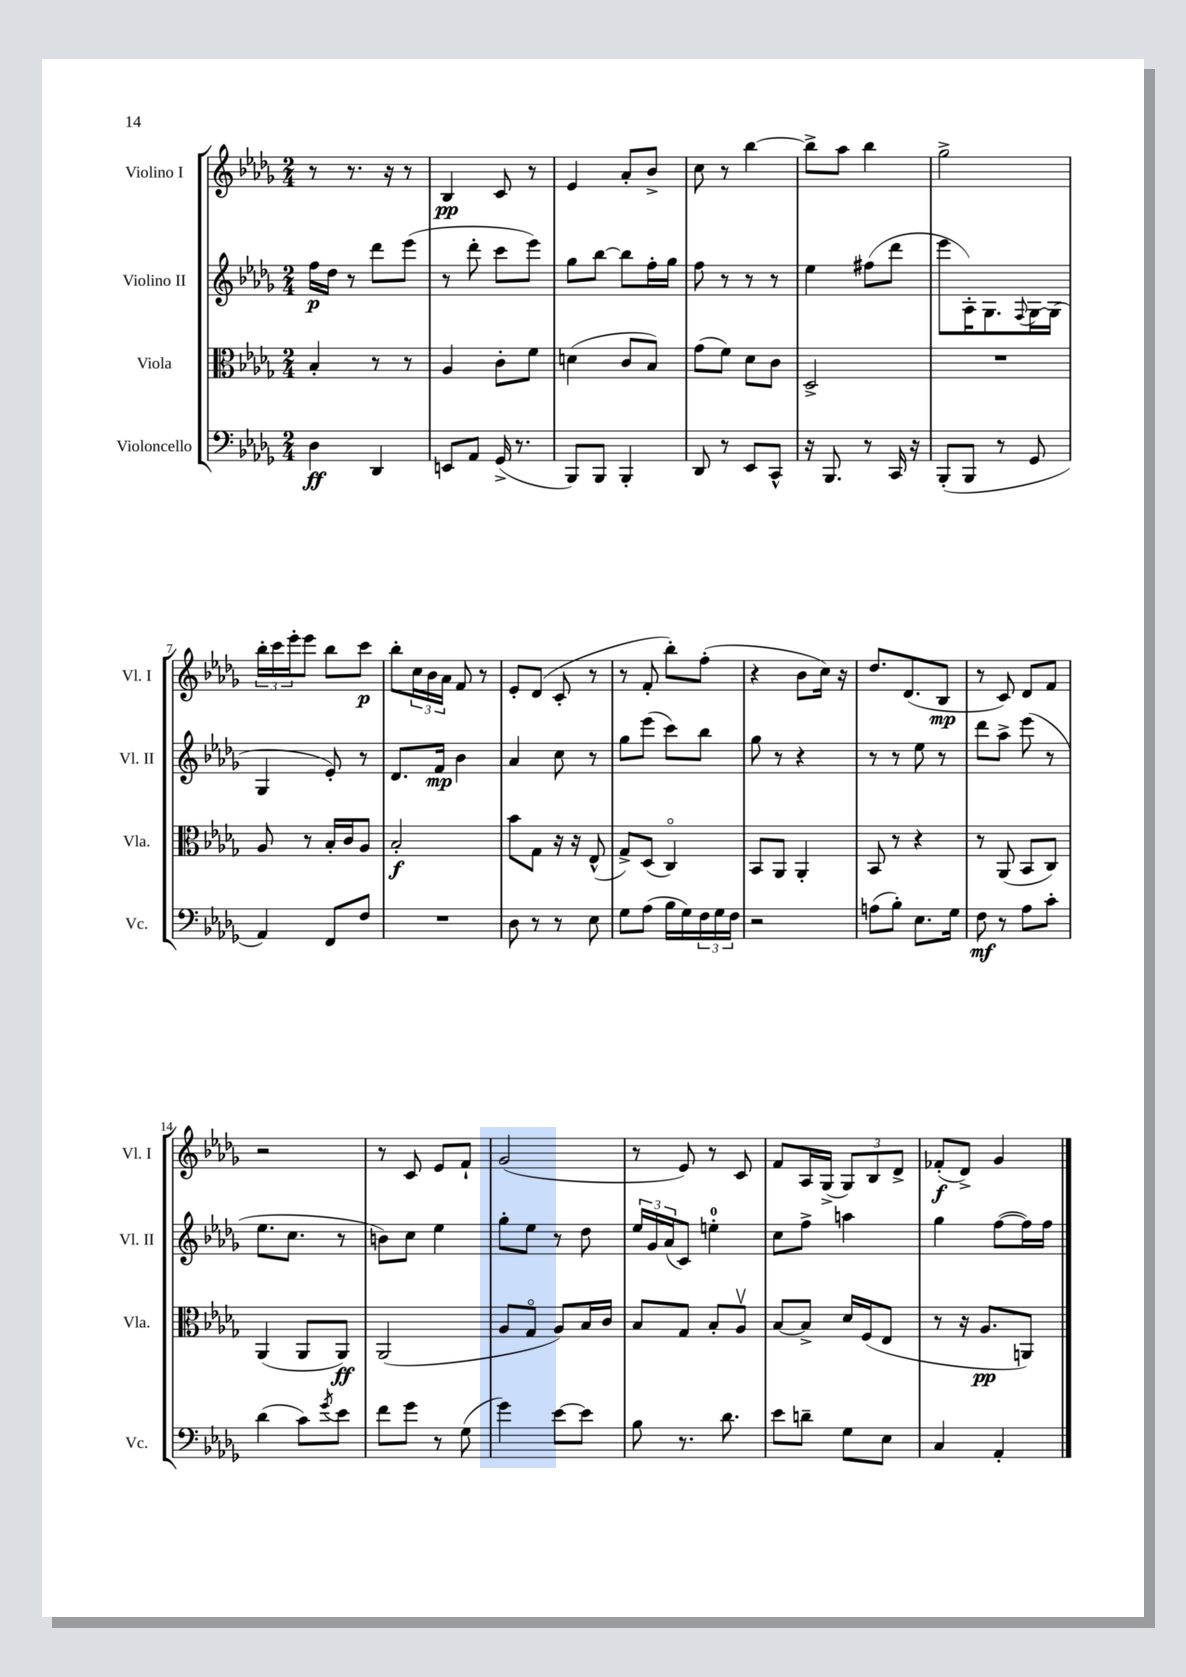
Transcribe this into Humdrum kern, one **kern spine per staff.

**kern	**dynam	**kern	**dynam	**kern	**dynam	**kern	**dynam
*part4	*part4	*part3	*part3	*part2	*part2	*part1	*part1
*staff4	*staff4	*staff3	*staff3	*staff2	*staff2	*staff1	*staff1
*I"Violoncello	*	*I"Viola	*	*I"Violino II	*	*I"Violino I	*
*I'Vc.	*	*I'Vla.	*	*I'Vl. II	*	*I'Vl. I	*
*clefF4	*	*clefC3	*	*clefG2	*	*clefG2	*
*k[b-e-a-d-g-]	*	*k[b-e-a-d-g-]	*	*k[b-e-a-d-g-]	*	*k[b-e-a-d-g-]	*
*M2/4	*	*M2/4	*	*M2/4	*	*M2/4	*
=1	=1	=1	=1	=1	=1	=1	=1
4D-\	ff	4B-'/	.	16ff\LL	p	8r	.
.	.	.	.	16dd-\JJ	.	.	.
.	.	.	.	8r	.	8.r	.
4DD-/	.	8r	.	8ddd-\L	.	.	.
.	.	.	.	.	.	16r	.
.	.	8r	.	(8eee-\J	.	8r	.
=2	=2	=2	=2	=2	=2	=2	=2
8EEn/L	.	4A-/	.	8r	.	4B-/	pp
8AA-/J	.	.	.	8ddd-'\	.	.	.
(16GG-^/	.	8c'\L	.	8ccc\L	.	8c/	.
8.r	.	.	.	.	.	.	.
.	.	8f\J	.	8eee-\J)	.	8r	.
=3	=3	=3	=3	=3	=3	=3	=3
8BBB-/L)	.	(4dn\	.	8gg-\L	.	4e-/	.
8BBB-/J	.	.	.	[8bb-\J	.	.	.
4BBB-'/	.	8c/L	.	8bb-\L]	.	8a-'/L	.
.	.	8B-/J)	.	16ff'\L	.	8b-^/J	.
.	.	.	.	16gg-\JJ	.	.	.
=4	=4	=4	=4	=4	=4	=4	=4
8DD-/	.	(8g-\L	.	8ff\	.	8cc\	.
8r	.	8f\J)	.	8r	.	8r	.
8EE-/L	.	8d-\L	.	8r	.	[4bb-\	.
8CC^^/J	.	8c\J	.	8r	.	.	.
=5	=5	=5	=5	=5	=5	=5	=5
16r	.	2D-^/	.	4ee-\	.	8bb-^\L]	.
8.BBB-/	.	.	.	.	.	.	.
.	.	.	.	.	.	8aa-\J	.
8r	.	.	.	(8ff#X\L	.	4bb-\	.
16CC/	.	.	.	8ddd-\J	.	.	.
16r	.	.	.	.	.	.	.
=6	=6	=6	=6	=6	=6	=6	=6
(8BBB-'/L	.	2r	.	8eee-\L	.	2gg-^\	.
8BBB-/J	.	.	.	16A-'\K)	.	.	.
.	.	.	.	8.G-\	.	.	.
8r	.	.	.	.	.	.	.
.	.	.	.	8qqF/	.	.	.
8GG-/	.	.	.	[16G-\L	.	.	.
.	.	.	.	(16G-\JJ]	.	.	.
!!LO:LB:g=z
=7	=7	=7	=7	=7	=7	=7	=7
4AA-/)	.	8A-/	.	4G-/	.	24bb-'\LL	.
.	.	.	.	.	.	24ccc\	.
.	.	.	.	.	.	24eee-'\J	.
.	.	8r	.	.	.	8eee-\J	.
8FF/L	.	16B-'/LL	.	8e-'/)	.	8bb-\L	.
.	.	16c/J	.	.	.	.	.
8F/J	.	8A-/J	.	8r	.	8ccc\J	p
=8	=8	=8	=8	=8	=8	=8	=8
2r	.	2B-'/	f	8.d-/L	.	8bb-'\L	.
.	.	.	.	.	.	24cc\L	.
.	.	.	.	.	.	24b-\	.
.	.	.	.	16f/Jk	mp	.	.
.	.	.	.	.	.	24a-\JJ	.
.	.	.	.	4b-\	.	8f/	.
.	.	.	.	.	.	8r	.
=9	=9	=9	=9	=9	=9	=9	=9
8D-\	.	8b-\L	.	4a-/	.	8e-'/L	.
8r	.	8G-\J	.	.	.	(8d-/J	.
8r	.	16r	.	8cc\	.	8c'/	.
.	.	16r	.	.	.	.	.
8E-\	.	(8E-^^/	.	8r	.	8r	.
=10	=10	=10	=10	=10	=10	=10	=10
8G-\L	.	8G-^/L)	.	8gg-\L	.	8r	.
(8A-\J	.	(8D-/J	.	(8eee-\J	.	8f'/	.
16B-\LL	.	4C/)	.	8ccc\L)	.	8bb-'\L)	.
16G-\)	.	.	.	.	.	.	.
24F\	.	.	.	8bb-\J	.	(8ff'\J	.
24G-\	.	.	.	.	.	.	.
24F\JJ	.	.	.	.	.	.	.
=11	=11	=11	=11	=11	=11	=11	=11
2r	.	8BB-/L	.	8gg-\	.	4r	.
.	.	8AA-/J	.	8r	.	.	.
.	.	4AA-'/	.	4r	.	8b-\L	.
.	.	.	.	.	.	16cc\Jk)	.
.	.	.	.	.	.	16r	.
=12	=12	=12	=12	=12	=12	=12	=12
(8An\L	.	8BB-/	.	8r	.	8.dd-/L	.
8B-'\J)	.	8r	.	8r	.	.	.
.	.	.	.	.	.	(8.d-/	.
8.E-\L	.	4r	.	8ee-\	.	.	.
.	.	.	.	8r	.	8B-/J	mp
16G-\Jk	.	.	.	.	.	.	.
=13	=13	=13	=13	=13	=13	=13	=13
8F\	mf	8r	.	8ddd-\L	.	8r	.
8r	.	(8AA-/	.	8aa-^\J	.	8c/)	.
8A-\L	.	8BB-/L	.	(8eee-\	.	8d-/L	.
8c'\J	.	8C/J)	.	8r	.	8f/J	.
!!LO:LB:g=z
=14	=14	=14	=14	=14	=14	=14	=14
(4d-\	.	(4AA-/	.	8.ee-\L	.	2r	.
.	.	.	.	8.cc\J	.	.	.
8c\L)	.	8AA-/L	.	.	.	.	.
8qg-/	.	.	.	.	.	.	.
8e-\J	.	8AA-/J)	ff	8r	.	.	.
=15	=15	=15	=15	=15	=15	=15	=15
8f\L	.	(2AA-/	.	8bn\L)	.	8r	.
8g-\J	.	.	.	8cc\J	.	8c/	.
8r	.	.	.	4ee-\	.	8e-/L	.
(8G-\	.	.	.	.	.	8f`/J	.
=16	=16	=16	=16	=16	=16	=16	=16
4g-\)	.	8A-/L	.	8gg-'\L	.	(2g-/	.
.	.	8G-/J	.	8ee-\J	.	.	.
[8e-\L	.	8A-/L)	.	8r	.	.	.
8e-\J]	.	16B-/L	.	8dd-\	.	.	.
.	.	16c/JJ	.	.	.	.	.
=17	=17	=17	=17	=17	=17	=17	=17
8B-\	.	8B-/L	.	24ee-/LL	.	8r	.
.	.	.	.	24g-/	.	.	.
.	.	.	.	(24a-/J	.	.	.
8.r	.	8G-/J	.	8c/J)	.	8e-/)	.
.	.	8B-'/L	.	4een'\	.	8r	.
8.d-\	.	.	.	.	.	.	.
.	.	8A-v/J	.	.	.	8c/	.
=18	=18	=18	=18	=18	=18	=18	=18
8e-\L	.	[8B-/L	.	8cc\L	.	8f/L	.
8dn~\J	.	8B-^/J]	.	8ff^\J	.	16A-/L	.
.	.	.	.	.	.	(16G-^/JJ	.
8G-\L	.	16d-/LL	.	4aan\	.	12G-/L)	.
.	.	(16F/J	.	.	.	.	.
.	.	.	.	.	.	12B-/	.
8E-\J	.	8E-/J	.	.	.	.	.
.	.	.	.	.	.	12d-^/J	.
=19	=19	=19	=19	=19	=19	=19	=19
4C/	.	8r	.	4gg-\	.	(8f-X'/L	f
.	.	16r	.	.	.	8d-^/J)	.
.	.	8.A-/L	pp	.	.	.	.
4AA-'/	.	.	.	([8ff\L	.	4g-/	.
.	.	8AAn/J)	.	16ff\L])	.	.	.
.	.	.	.	16ff\JJ	.	.	.
==	==	==	==	==	==	==	==
*-	*-	*-	*-	*-	*-	*-	*-
